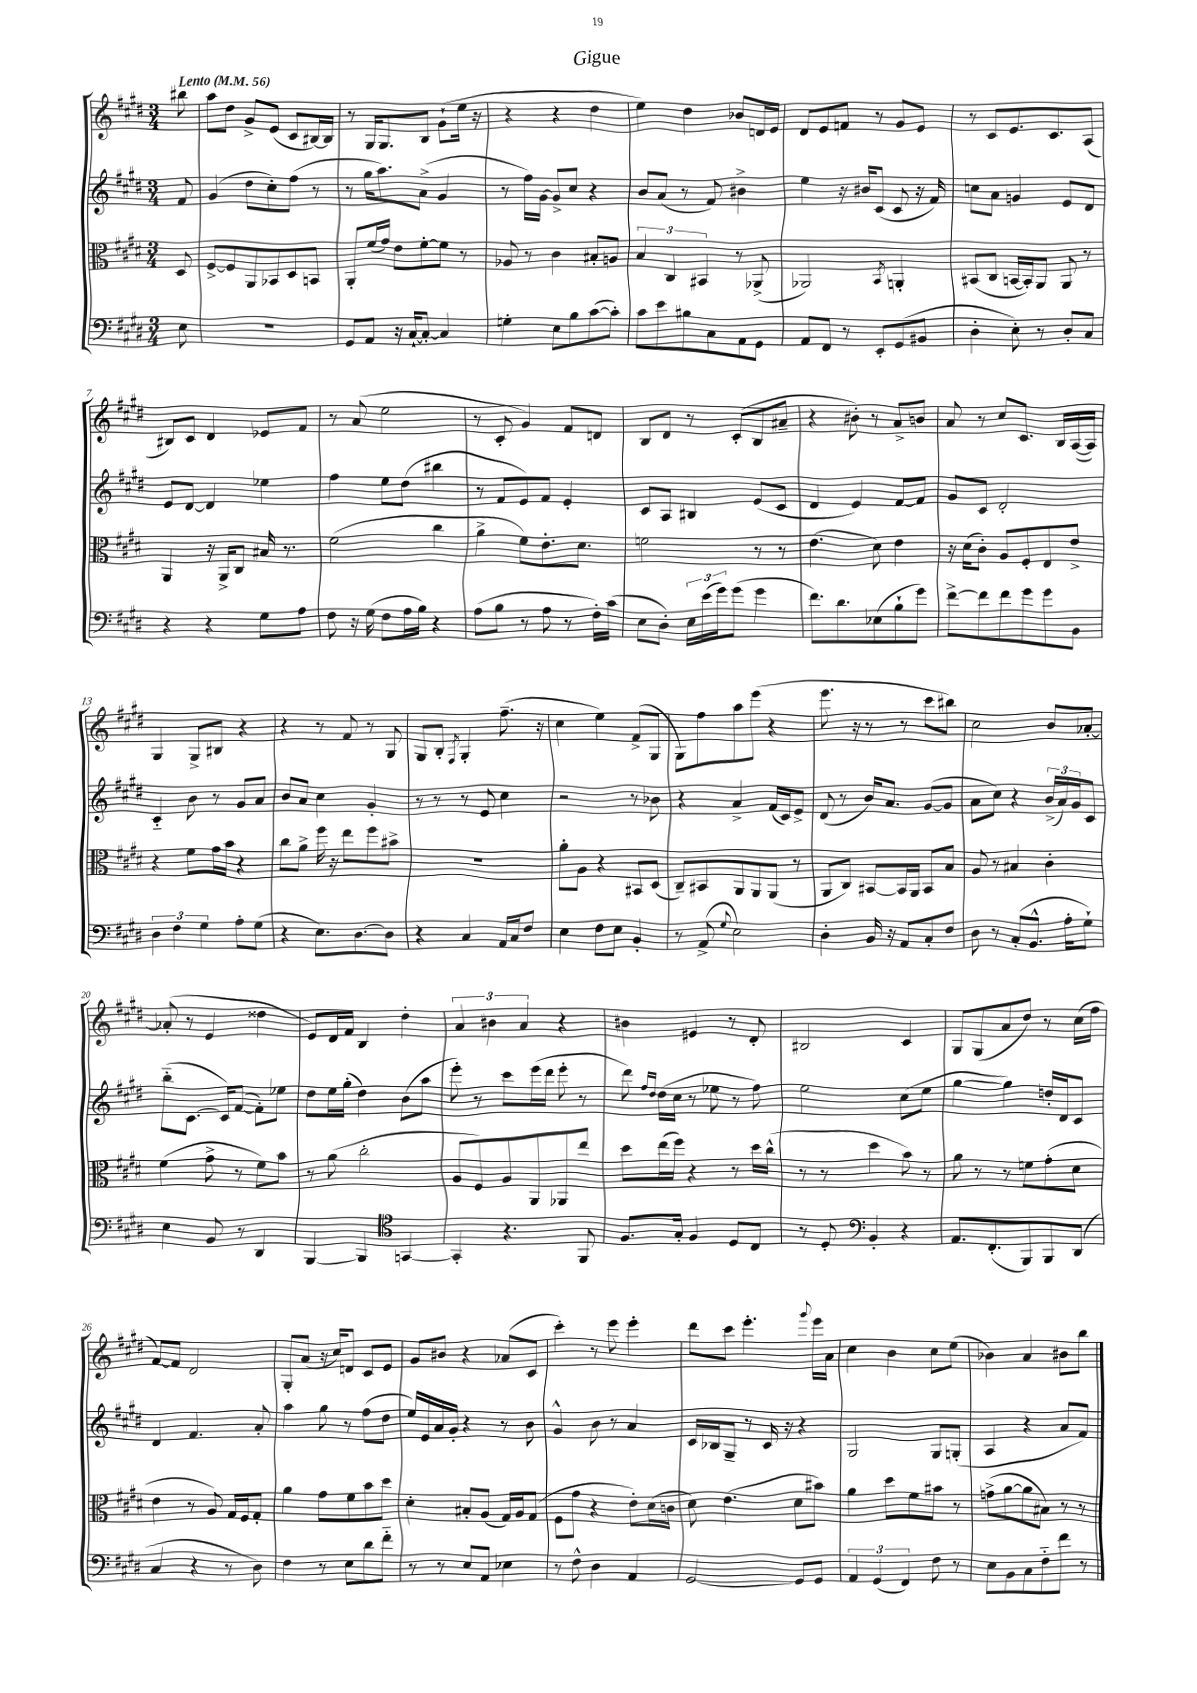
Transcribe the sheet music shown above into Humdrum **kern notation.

**kern	**kern	**kern	**kern
*staff4	*staff3	*staff2	*staff1
*clefF4	*clefC3	*clefG2	*clefG2
*k[f#c#g#d#]	*k[f#c#g#d#]	*k[f#c#g#d#]	*k[f#c#g#d#]
*M3/4	*M3/4	*M3/4	*M3/4
*MM56	*MM56	*MM56	*MM56
8E\	8D#/	8f#/	8bb#\
=	=	=	=
2.r	[8F#^/L	(4g#/	8aa\L
.	8F#/]	.	8dd#\J
.	8AA/	8dd#\L	8g#^/L
.	8BB-/	8cc#'\)	(8e/J
.	8D#/	(8ff#\J	8c#/L
.	8BB/J	8r	[16B#/L)
.	.	.	16B#/]JJ
=	=	=	=
8GG#/L	8AA'/L	8r	8r
8AA/J	(16f#/L	16gg#\LK	16G#/LK
.	16g#/JJ)	8.aa\)	8.G#/
16r	8e\L	.	.
[16C#`/LK	.	.	.
8C#'/_J	[8f#'\	(8a^\J	8B/J
4C#/]	8f#\]J	4g#/	(8g#`\L
.	8r	.	16ee\Jk
.	.	.	16r
=	=	=	=
4G'\	8A-/	8r	4r
.	8r	16ff#\LL)	.
.	.	[16g#\JJ	.
8E\L	4c#\	8g#^/]L	4r
8B\	.	8cc#/J	.
([8c#\	8B#'/L	4r	4dd#\
8c#'\]J)	8A/J	.	.
=	=	=	=
8c#\L	6B/	8b/L	4ee\)
8e\	.	(8a/J	.
.	6C#/	.	.
8B#\	.	8r	4dd#\
.	6BB#/	.	.
8C#\	.	8f#/)	.
8AA\	8r	4b#^\	8b-/L
8GG#\J	(8AA-^/	.	16d/L
.	.	.	16e/JJ
=	=	=	=
8AA/L	2AA-/)	4ee\	8d#/L
8FF#/J	.	.	8e/
8r	.	16r	8f/J
.	.	16b#/LK	.
8EE'/L	.	(8c#/J	8r
.	8qBB/	.	.
(8GG#/	4AA'/	8c#/	8g#/L
8BB#/J	.	16r	8e/J
.	.	16f#/)	.
=	=	=	=
4D#'\	(8BB#/L	8cc\L	8r
.	8C#/J	8a\J	8c#/L
8E'\)	[16BB/LL	4g/	8.e/
.	16BB'/]J)	.	.
8r	8AA/J	.	.
.	.	.	8.c#/
8D#'/L	8AA/	8e/L	.
8C#/J	8r	8d#/J	(8A/J
=	=	=	=
4r	4AA/	8e/L	8B#/L)
.	.	[8d#/J	8c#/J
4r	16r	4d#/]	4d#/
.	16AA^/LK	.	.
.	8C#/J	.	.
8G#\L	16B#/	4ee-\	8e-/L
.	8.r	.	.
8A\J	.	.	8f#/J
=	=	=	=
8F#\	(2f#\	4ff#\	8r
16r	.	.	(8a/
(16G#\	.	.	.
8F#\L	.	8ee\L	2ee\
16A\L	.	(8dd#\J	.
16B\JJ)	.	.	.
4r	4cc#\	4bb#\	.
=	=	=	=
(8A\L	4a^\	8r	8r
8B\J	.	8f#/L	8c#'/
8r	8f#\L)	8e/)	4g#/)
8A\	8.e'\	8f#/J	.
8r	.	4e'/	8f#/L
.	8.d#\J	.	.
16F#'\LL)	.	.	8d/J
(16c#\JJ	.	.	.
=	=	=	=
8E\L	2f\	8c#/L	8B/L
8D#'\J)	.	8A/J	8d#/J
24E\LL	.	4B#/	8r
(24e\	.	.	.
24g#\J)	.	.	.
(8g#\J	.	.	(8c#'/L
4g#\	8r	(8e/L	8B/
.	8r	8c#/J	8a#~/J
=	=	=	=
8.f#\L)	(4.e\	4d#/	4r
8.d#\	.	.	.
.	.	4e/)	8b#'\)
(8E-\	8d#\)	.	8r
8B`\	4e\	[8f#/L	8a^/L
8g#\J)	.	8f#/]J	8b/J
=	=	=	=
[8f#^\L	16r	8g#/L	8a/
.	(16d#\LK	.	.
8f#\]	8c#'\J)	8c#/J	8r
8f#\	8A/L	2d#'/	8cc#/L
8g#\	8F#'/	.	8.c#/J
8g#\	8E/	.	.
.	.	.	16B/LL
8BB\J	8e^/J	.	([16A/
.	.	.	16A/]JJ)
=	=	=	=
6D#\	4r	4c#'~/	4G#/
6F#\	.	.	.
.	8f#\L	8b\	8G#^/L
6G#\	.	.	.
.	16g#\L	8r	8B#/J
.	16b\JJ	.	.
8A'\L	4r	8g#/L	4r
(8G#\J	.	8a/J	.
=	=	=	=
4r	8cc#\L	8b/L	4r
.	8a^\J	8a/J	.
8.E\L)	16ff#\	4cc#\	8r
.	16r	.	.
.	8ee\L	.	8f#/
[8.D#\	.	.	.
.	8ff#\	4g#'/	8r
8D#\]J	8b#^\J	.	8G#/
=	=	=	=
4r	2.r	8r	8G#/L
.	.	8r	8B'/J
.	.	.	8qF#/
4C#/	.	8r	4G#'/
.	.	8e/	.
16AA/LL	.	4cc#\	(8.ff#~\
16C#/J	.	.	.
8F#/J	.	.	.
.	.	.	16r
=	=	=	=
4E\	8a'\L	2r	4cc#\
.	8A\J	.	.
8F#\L	4r	.	4ee\)
8E\J	.	.	.
4BB'/	8BB#/L	8r	(8f#^/L
.	(8D#/J	8b-\	8G#/J
=	=	=	=
8r	8C#~/L)	4r	8G#\L)
(8AA^/	8BB#/	.	8ff#\
8qqG#/	.	.	.
2E\)	8AA/	4a^/	8aa\
.	8AA/	.	(8eee\J
.	(8AA/J	(16f#/LL	4r
.	.	16c#/J)	.
.	8r	8e^/J	.
=	=	=	=
4D#'\	8AA/L	(8d#/	8.eee\
.	8C#/J)	8r	.
.	.	.	16r
16BB/	[8BB#/L	16b/LK)	8r
16r	.	8.a/J	.
8AA/L	16BB#/]L	.	8r
.	16AA/JJ	.	.
8C#'/	8BB#/L	([8g#/L	8ccc#\L
8F#/J	8B/J	8g#/]J	8bb#\J)
=	=	=	=
8D#\	8A/	8a\L	2cc#\
8r	8r	8cc#\J)	.
(8C#'/L	4B#/	4r	.
8.BB^^/J	.	.	.
.	4c#'\	(24b^/LL	8b/L
.	.	24a/)	.
16A'\LK	.	.	.
.	.	24g#/J	.
8G#`\J)	.	8c#/J	[8a-'/J
=	=	=	=
4E\	(4f#\	(8bb'~\L	(8a-'/]
.	.	[8.c#\J	8r
8BB/	8g#^\	.	4e/
.	.	16c#/]LK)	.
8r	8r	([8f#/J	.
4DD#/	8f#\L)	8f#'\]L)	4dd##\
.	8b\J	8ee-\J	.
=	=	=	=
[4BBB/	8r	8dd#\L	8e/L)
.	(8a\	16ee\L	16d#/L
.	.	(16gg#'\JJ	16f#/JJ
4BBB/]	2cc#'\	4dd#\)	4B/
*clefC4	*	*	*
[4GG/	.	(8b\L	4dd#'\
.	.	8aa\J	.
=	=	=	=
4GG'/]	8A/L	8eee'\)	6a/
.	8F#/)	8r	.
.	.	.	6b#\
4.r	8A/	8ccc#\L	.
.	.	.	6a/
.	8AA/	(16eee\L	.
.	.	16ddd#\JJ	.
.	8AA-/	8eee'\	4r
8FF#/	8ee/J	8r	.
=	=	=	=
8.F#/L	8dd#\L	8ddd#\)	4b#\
.	.	16qqff#/LL	.
.	.	16qqdd#/JJ	.
.	(16ee\L	(16dd#\LL	.
16G#'/Jk	16ff#\JJ)	16cc#\JJ	.
4F#/	4r	8r	4e#/
.	.	8ee-\	.
8D#/L	8r	8r	8r
8C#/J	16dd#\LL	8ff#\)	8d#'/
.	(16cc#^^\JJ	.	.
=	=	=	=
8r	8r	2ee\	2B#/
8D#'/	8r	.	.
*clefF4	*	*	*
4BB'/	4dd#\	.	.
4r	8b\)	(8cc#\L	4c#/
.	8r	8ee\J	.
=	=	=	=
8.AA/L	8a\	[4gg#\	8G#/L
.	8r	.	(8G#/
(8.FF#'/	.	.	.
.	8r	4gg#\])	8a/
8BBB/)	8f\L	.	8dd#/J)
8BBB/	(8g#'\	16dd'/LL	8r
.	.	16d#/J	.
(8DD#/J	8d#\J	8c#/J	(16cc#\LL
.	.	.	16ff#\JJ
=	=	=	=
4C#/	4e\	4d#/	[8f#/L)
.	.	.	8f#/]J
4r	8r	4.f#/	2d#/
.	8A/)	.	.
8r	16G#/LL	.	.
.	16F#/J	.	.
8D#\)	8G#'/J	8a'/	.
=	=	=	=
4F#\	4a\	4aa\	8G#'/L
.	.	.	(8a/J
8r	8g#\L	8gg#\	16r
.	.	.	16cc#/LK)
8E\L	8f#\	8r	8d/J
8d#\	8b\	(8ff#\L	8c#/L
8f#'~\J	8dd#\J	8dd#\J	8e/J
=	=	=	=
8r	4d#'\	16ee/LL)	8g#/L
.	.	16e/	.
8r	.	16a/	8b#/J
.	.	16g#'/JJ	.
8E/L	8B#'/L	4r	4r
8AA/J	(8A/J	.	.
4E-\	16G#/LL)	8r	(8a-/L
.	16A/J	.	.
.	(8G#/J	8b\	8c#/J
=	=	=	=
8r	8F#\L	4g#^^/	4ccc#'\)
8F#^^\	8g#\J	.	.
4D#\	4r	8b\	8r
.	.	8r	8eee\
4AA/	8e'\L)	4a/	4eee'\
.	(16d#\L	.	.
.	16c\JJ	.	.
=	=	=	=
[2GG#/	8d#\)	16c#/LL	8ddd#\L
.	.	16B-/J	.
.	(4.e\	8G#~/J	8ccc#\J
.	.	8r	4.eee'\
.	.	16c#/	.
.	.	16r	.
8GG#/]L	8d#\L	4r	.
.	.	.	8qqggg#/
8GG#/J	8b#\J)	.	16eee\LL
.	.	.	16a\JJ
=	=	=	=
6AA/	4a\	2G#/	4cc#\
(6GG#/	.	.	.
.	8dd#\L	.	4b\
6FF#/)	.	.	.
.	8f#\	.	.
8F#\	8b#\J	8G#/L	8cc#\L
8r	8r	(8G'/J	(8ee\J
=	=	=	=
8E\L	(8g^\L	4A/	4b-\)
8BB\	[8a\	.	.
8C#\	8a\]	4r	4a/
8F#'~\	8B#\J)	.	.
8f#\J	8r	8a/L	8b#\L
8r	8r	8f#/J)	8bb\J
==	==	==	==
*-	*-	*-	*-
